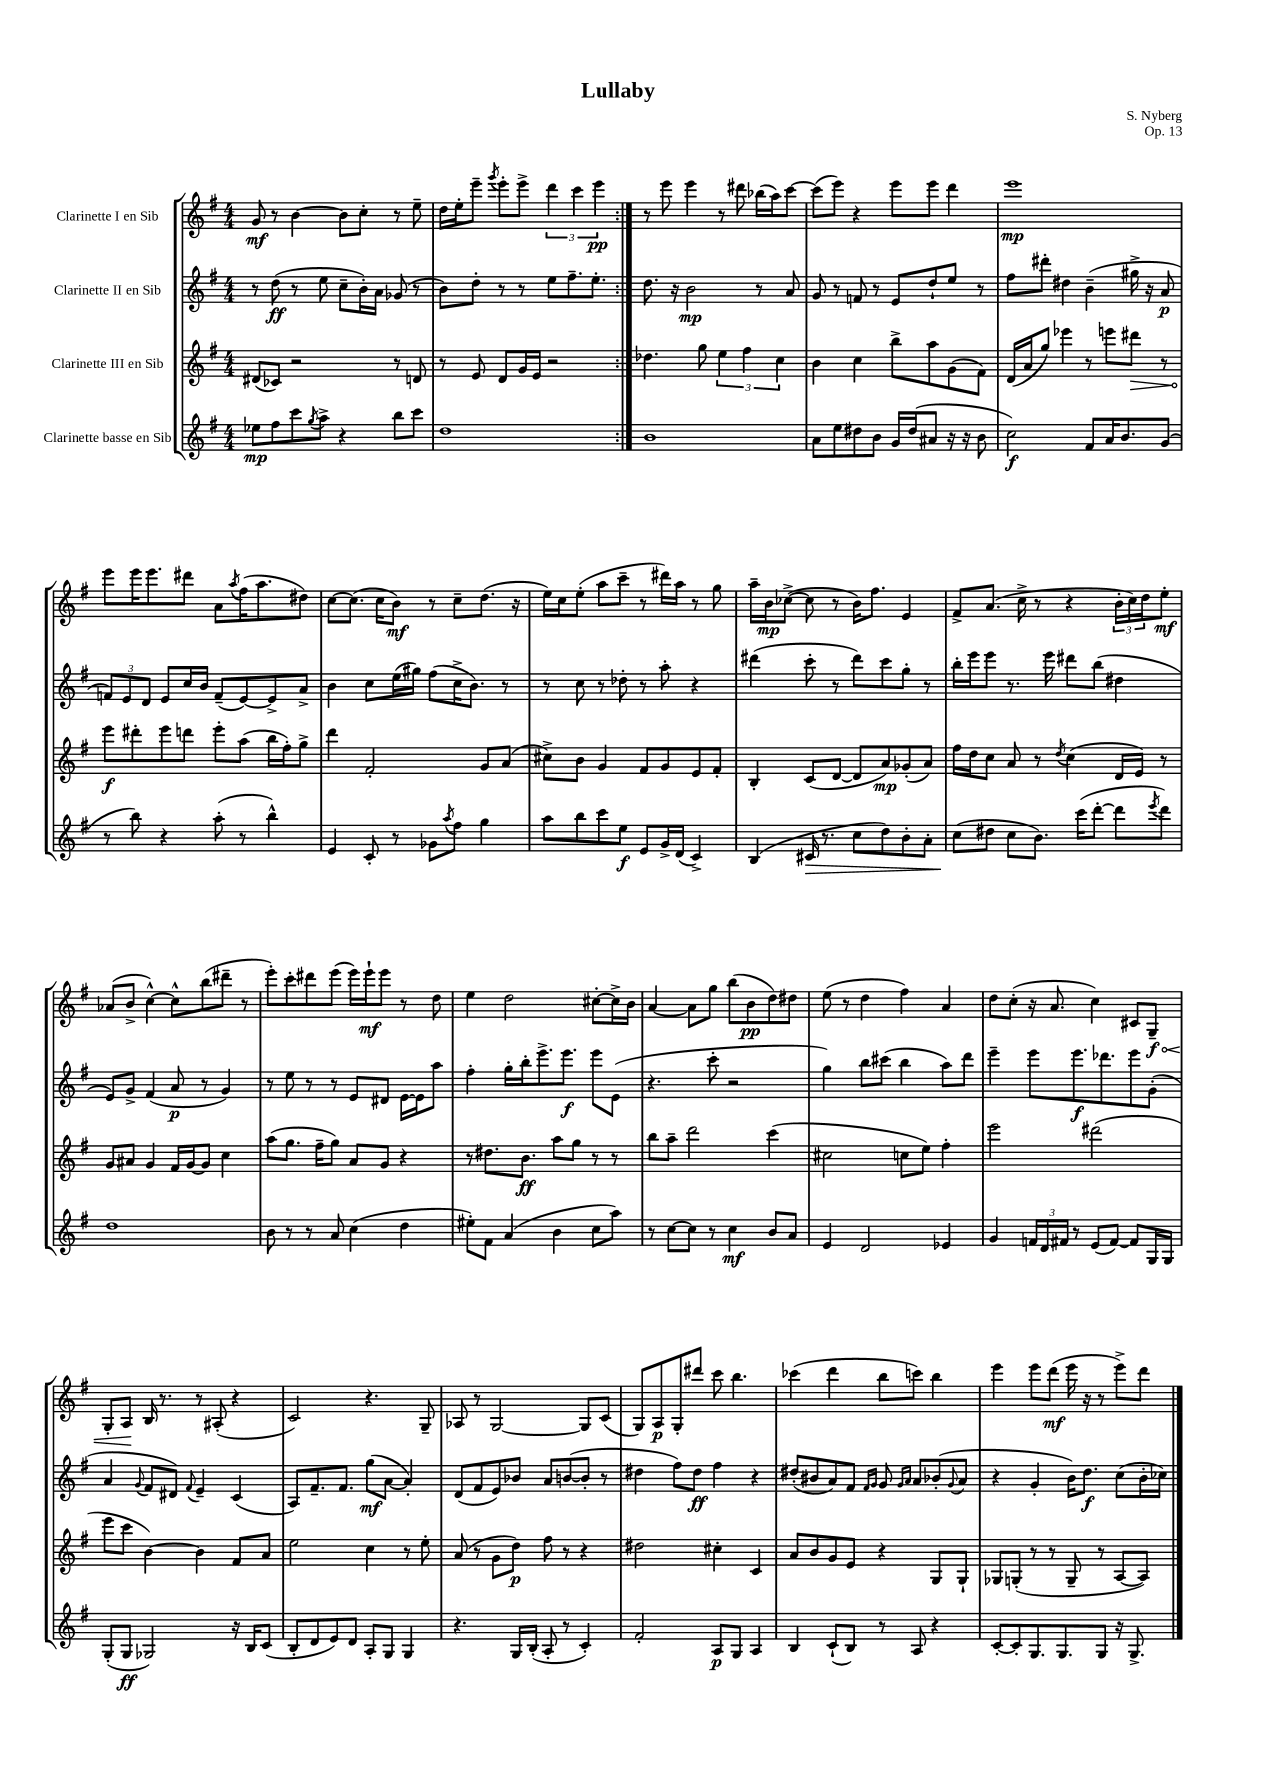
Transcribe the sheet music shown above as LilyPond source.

\header { title = "Lullaby" composer = "S. Nyberg" opus = "Op. 13" }
<<
\new StaffGroup <<
\new Staff = "s0" \with { instrumentName = "Clarinette I en Sib" } {
    \clef treble \key g \major \numericTimeSignature \time 4/4
    \repeat volta 2 { g'8\mf r8 b'4~ b'8 c''8-. r8 e''8-- |
    d''16 e''16-. e'''8-- \acciaccatura { g'''8 } e'''8-. e'''8-> \tuplet 3/2 { d'''4 c'''4 e'''4\pp } | }
    r8 e'''8 e'''4 r8 dis'''8 bes''16( a''16) c'''8~ |
    c'''8( e'''8) r4 e'''8 e'''8 d'''4 |
    e'''1\mp |
    e'''8 e'''16 e'''8. dis'''8 a'8 \acciaccatura { a''8 } fis''16( a''8. dis''8) |
    c''8~ c''8.( c''16 b'8\mf) r8 c''8-- d''8.( r16 |
    e''16) c''16 e''8-.( a''8 c'''8-- r8 dis'''16) a''16 r8 g''8 |
    a''16-- b'16\mp ces''8~->( ces''8 r8 b'16) fis''8. e'4 |
    fis'8-> a'8.( c''16-> r8 r4 \tuplet 3/2 { b'16-. c''16) d''16 } e''8-.\mf |
    aes'8( b'8-> c''4~-^) c''8-^ b''8( dis'''8-- r8 |
    e'''8-.) c'''8-. dis'''8 e'''8( e'''16) e'''16-!\mf e'''8 r8 d''8 |
    e''4 d''2 cis''8~-. cis''16-> b'16 |
    a'4~ a'8 g''8 b''8( b'8\pp d''8) dis''8 |
    e''8( r8 d''4 fis''4) a'4 |
    d''8 c''8-.( r16 a'8. c''4) cis'8 \once \override Hairpin.circled-tip = ##t g8--\f\< |
    g8-. a8\! b16 r8. r8 ais8-.( r4 |
    c'2) r4. g8-- |
    aes8 r8 g2~ g8 c'8( |
    g8) a8\p g8-. dis'''8 c'''8 b''4. |
    ces'''4( d'''4 b''8 c'''8) b''4 |
    e'''4 e'''8 d'''8\mf( e'''16 r16 r8 e'''8->) d'''8 \bar "|." |
}
\new Staff = "s1" \with { instrumentName = "Clarinette II en Sib" } {
    \clef treble \key g \major \numericTimeSignature \time 4/4
    \repeat volta 2 { r8 d''8\ff( r8 e''8 c''8-- b'16-.) a'16 ges'8( r8 |
    b'8) d''8-. r8 r8 e''8 fis''8.-- e''8.-. | }
    d''8. r16 b'2\mp r8 a'8 |
    g'8 r8 f'8 r8 e'8 d''8-! e''8 r8 |
    fis''8 dis'''8-. dis''4 b'4--( gis''16-> r16 a'8\p |
    \tuplet 3/2 { f'8) e'8 d'8 } e'8 c''16 b'16 f'8--( e'8~) e'8-> a'8-> |
    b'4 c''8 e''16( gis''16) fis''8( c''16-> b'8.) r8 |
    r8 c''8 r8 des''8-. r8 a''8-. r4 |
    dis'''4( c'''8-. r8 dis'''8) c'''8 g''8-. r8 |
    b''16-. e'''16 e'''8 r8. e'''16 dis'''8 b''8( dis''4 |
    e'8) g'8-> fis'4( a'8\p r8 g'4) |
    r8 e''8 r8 r8 e'8 dis'8 e'16~ e'16 a''8 |
    fis''4-. g''16-. b''16-. e'''8.-> e'''8.\f e'''8 e'8( |
    r4. c'''8-. r2 |
    g''4) b''8 cis'''8( b''4 a''8) d'''8 |
    e'''4-- e'''8 e'''8.\f des'''8. e'''8 g'8-.( |
    a'4 \appoggiatura { g'8 } fis'8 dis'8) \appoggiatura { fis'8 } e'4-- c'4( |
    a8) fis'8.-- fis'8. g''8\mf( a'8~ a'4-.) |
    d'8( fis'8 e'8) bes'8 a'8 b'8~( b'8-. r8 |
    dis''4 fis''8) dis''8\ff fis''4 r4 |
    dis''8-.( bis'8 a'8) fis'8 \grace { fis'16 g'16 } g'8 \grace { g'16 a'16 } a'8 bes'8-.( \appoggiatura { g'8 } a'8 |
    r4 g'4-. b'16) d''8.\f c''8( b'16-. ces''16) \bar "|." |
}
\new Staff = "s2" \with { instrumentName = "Clarinette III en Sib" } {
    \clef treble \key g \major \numericTimeSignature \time 4/4
    \repeat volta 2 { dis'8( ces'8) r2 r8 d'8 |
    r8 e'8 d'8 g'16 e'16 r2 | }
    des''4. g''8 \tuplet 3/2 { e''4 fis''4 c''4 } |
    b'4 c''4 b''8-> a''8 g'8( fis'8) |
    d'16( a'16 g''8) ees'''4 r8 e'''8 \once \override Hairpin.circled-tip = ##t dis'''8\> r8 |
    e'''8\f\! dis'''8-. e'''8 d'''8 e'''8-. a''8( b''16 fis''16-.) g''8-> |
    d'''4 fis'2-. g'8 a'8( |
    cis''8->) b'8 g'4 fis'8 g'8 e'8 fis'8-. |
    b4-. c'8( d'8~ d'8 a'8\mp) ges'8-.( a'8) |
    fis''16 d''16 c''8 a'8 r8 \acciaccatura { d''8 } c''4( d'16 e'16) r8 |
    g'8 ais'8 g'4 fis'16 g'16~ g'8 c''4 |
    a''8( g''8. fis''16-- g''8) a'8 g'8 r4 |
    r8 dis''8. b'8.\ff a''8 g''8 r8 r8 |
    b''8 a''8-- d'''2 c'''4( |
    cis''2 c''8 e''8) fis''4-. |
    e'''2 dis'''2( |
    e'''8 c'''8 b'4~) b'4 fis'8 a'8 |
    e''2 c''4 r8 e''8-. |
    a'8( r8 g'8 d''8\p) fis''8 r8 r4 |
    dis''2 cis''4-. c'4 |
    a'8 b'8 g'8 e'8 r4 g8 g8-! |
    ges8 g8-.( r8 r8 g8-- r8 a8~ a8) \bar "|." |
}
\new Staff = "s3" \with { instrumentName = "Clarinette basse en Sib" } {
    \clef treble \key g \major \numericTimeSignature \time 4/4
    \repeat volta 2 { ees''8\mp fis''8 c'''8 \acciaccatura { g''8 } a''8-> r4 b''8 c'''8 |
    d''1 | }
    b'1 |
    a'8 e''8 dis''8 b'8 g'16 dis''16( ais'8 r16 r16 b'8 |
    c''2\f) fis'8 a'16 b'8. g'8( |
    r8 b''8) r4 a''8-.( r8 b''4-^) |
    e'4 c'8-. r8 ges'8 \acciaccatura { a''8 } fis''8 g''4 |
    a''8 b''8 c'''8 e''8\f e'8 g'16-> d'16( c'4->) |
    b4( cis'16\> r8. c''8 d''8) b'8-. a'8-. |
    c''8\!( dis''8 c''8 b'8.) c'''16( d'''8~-. d'''8 \acciaccatura { e'''8 } d'''8) |
    d''1 |
    b'8 r8 r8 a'8 c''4( d''4 |
    eis''8-.) fis'8 a'4( b'4 c''8 a''8) |
    r8 c''8~ c''8 r8 c''4\mf b'8 a'8 |
    e'4 d'2 ees'4 |
    g'4 \tuplet 3/2 { f'16 d'16 fis'16 } r8 e'8( fis'8~) fis'8 g16 g16 |
    g8-.( g8\ff ges2) r16 b16 c'8( |
    b8-. d'8 e'8) d'8 a8-. g8 g4 |
    r4. g16 b16-.( a8-. r8 c'4-.) |
    fis'2-. a8\p g8 a4 |
    b4 c'8-!( b8) r8 a8 r4 |
    c'8~-. c'8-. g8. g8. g8 r16 g8.-> \bar "|." |
}
>>
>>
\layout { \context { \Score \remove "Bar_number_engraver" } }
